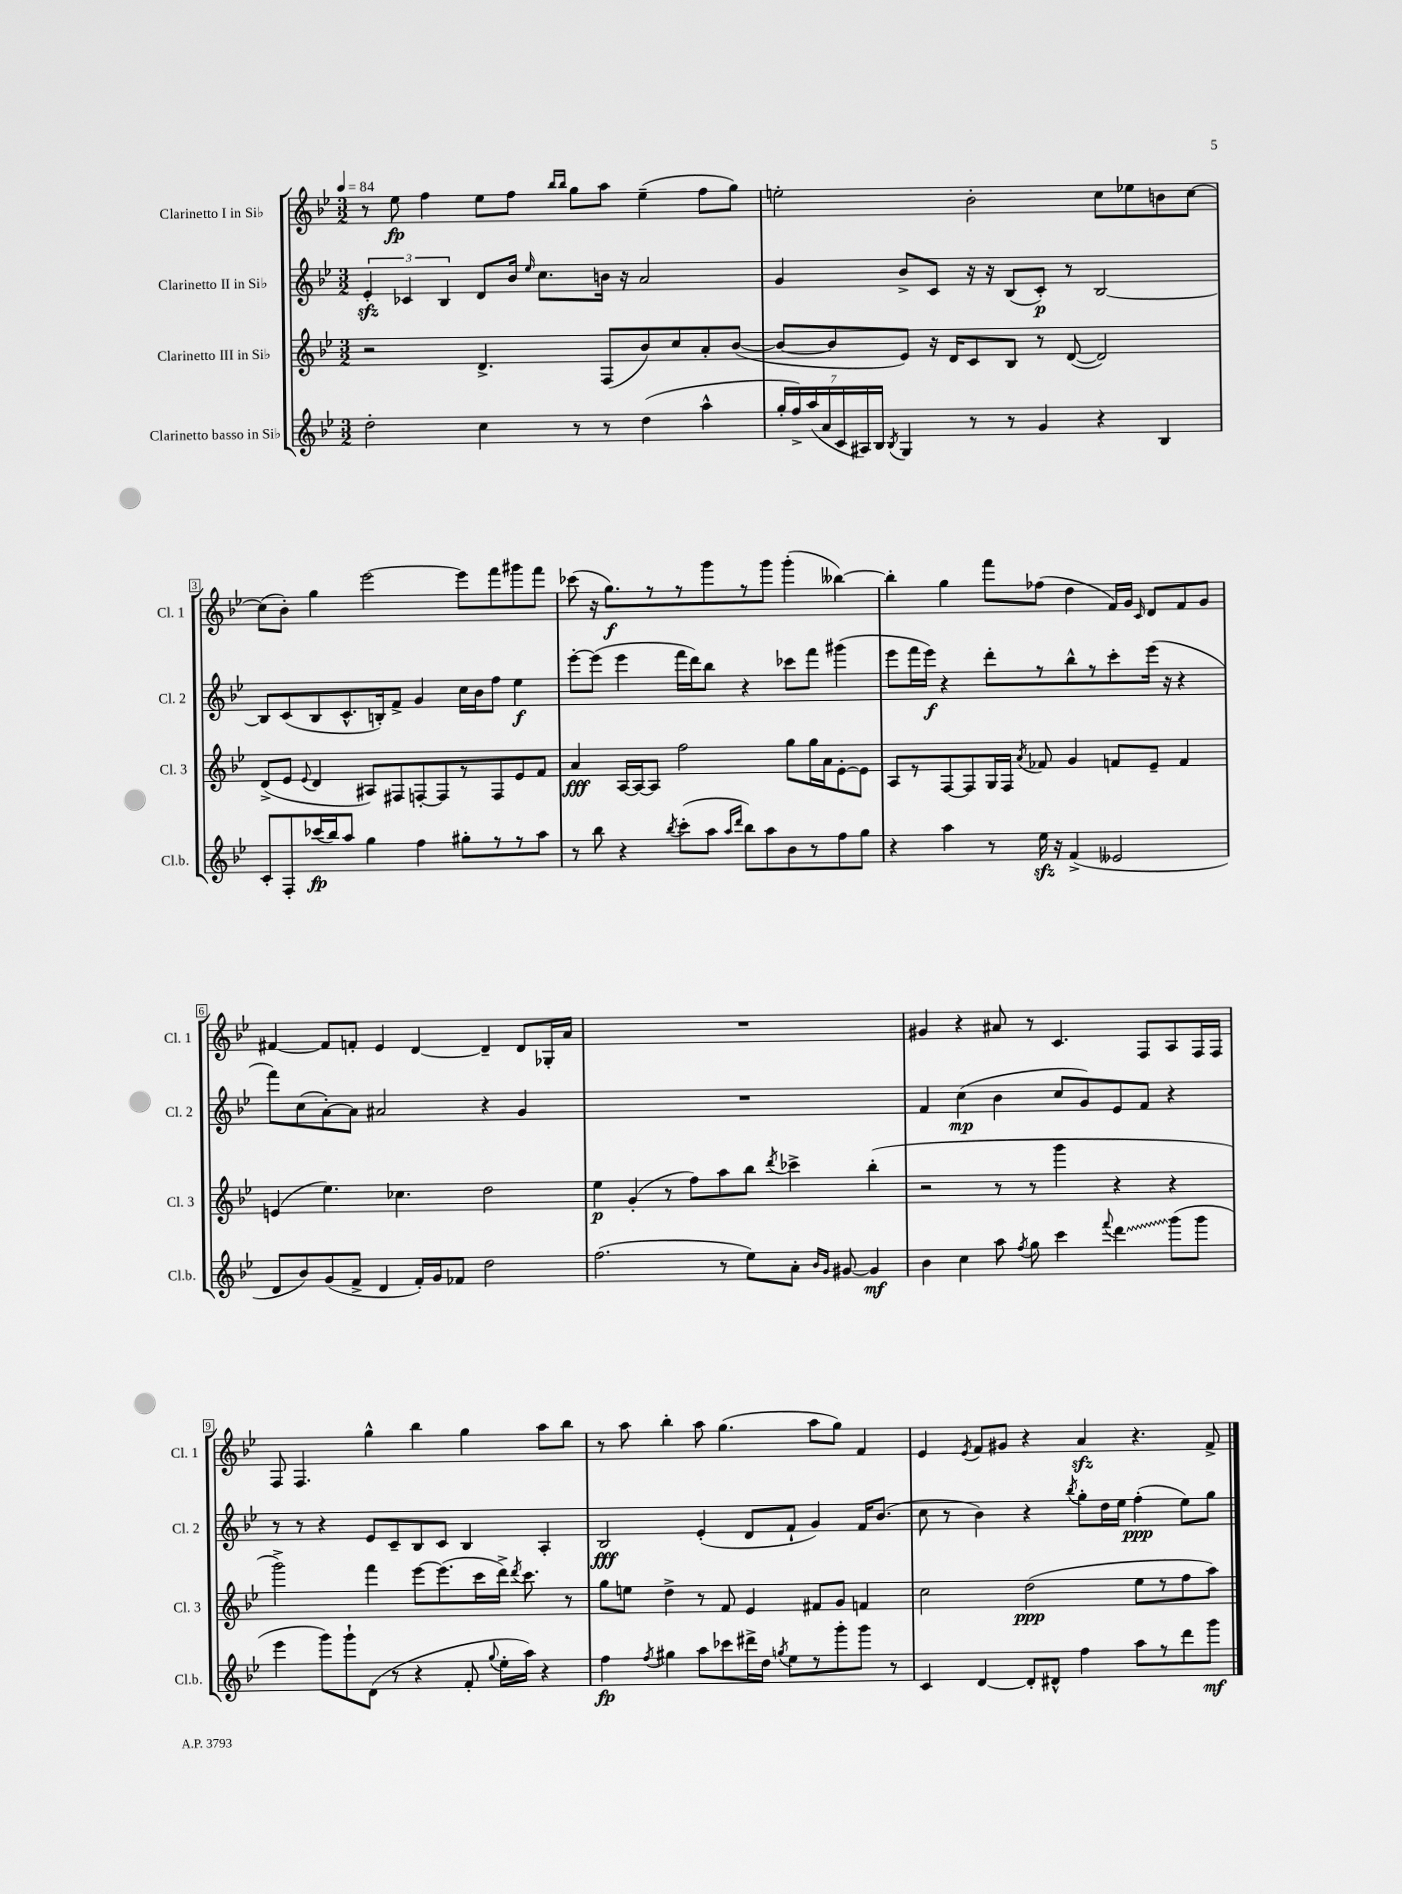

**kern	**kern	**kern	**kern
*staff4	*staff3	*staff2	*staff1
*clefG2	*clefG2	*clefG2	*clefG2
*k[b-e-]	*k[b-e-]	*k[b-e-]	*k[b-e-]
*M3/2	*M3/2	*M3/2	*M3/2
*MM84	*MM84	*MM84	*MM84
2dd'	2r	6e-'	8r
.	.	.	8ee-
.	.	6c-	.
.	.	.	4ff
.	.	6B-	.
4cc	4.d^	8d	8ee-
.	.	16b-	8ff
.	.	16qqee-	.
.	.	8.cc	.
.	.	.	16qqbb-
.	.	.	16qqbb-
8r	.	.	8gg
8r	(8F	16b	8aa
.	.	16r	.
(4dd	8b-)	2a	(4ee-~
.	8cc	.	.
4aa^^	8a'	.	8ff
.	([8b-	.	8gg)
=	=	=	=
28gg'	8b-_	4g	2ee'
28ff^)	.	.	.
(28aa	.	.	.
28a	.	.	.
.	8b-]	.	.
28c	.	.	.
28A#)	.	.	.
28B-	.	.	.
8qB-	.	.	.
4G	8e-)	8b-^	.
.	16r	8c	.
.	16d	.	.
8r	8c	16r	2b-'
.	.	16r	.
8r	8B-	(8B-	.
4g	8r	8c')	.
.	([8d	8r	.
4r	2d])	[2B-	8cc
.	.	.	8ee-
4B-	.	.	8b
.	.	.	[8cc
=	=	=	=
8c'	(8d^	8B-]	(8cc]
8F'	8e-	(8c	8b-')
.	8qqe-	.	.
(16ccc-	4d	8B-	4gg
16bb-)	.	.	.
8aa	.	8.c^^	.
4gg	8A#)	.	[2eee-
.	.	16B')	.
.	8F#	8f^	.
4ff	[8F'	4g	.
.	8F]	.	.
8gg#'	8r	16cc	8eee-]
.	.	16b-	.
8r	8F	8ff	8fff
8r	8e-	4ee-	8ggg#
8aa	8f	.	8fff
=	=	=	=
8r	4a	[8eee-'	(8ccc-
8bb-	.	(8eee-]	16r
.	.	.	8.gg)
4r	[16A	4eee-	.
.	16A_	.	.
.	8A]	.	8r
8qbb-	.	.	.
(8ccc'	2ff	16fff	8r
.	.	16ddd)	.
8aa	.	8bb-	8ggg
16qqaa	.	.	.
16qqddd	.	.	.
8bb-)	.	4r	8r
8aa	.	.	8ggg
8b-	8gg	8ccc-	(4ggg'
8r	16gg	8fff	.
.	16a	.	.
8ff	[8e-'	(4ggg#	[4bb--)
8gg	8e-]	.	.
=	=	=	=
4r	8A	8eee-	4bb--']
.	8r	16fff	.
.	.	16eee-)	.
4aa	[8F	4r	4gg
.	8F]	.	.
8r	16G	8ddd'	8fff
.	16F	.	.
.	8qa	.	.
16ee-	8f-	8r	(8ff-
16r	.	.	.
(4f^	4g	8bb-^^	4dd
.	.	8r	.
2e--	8f	8ccc'	16f)
.	.	.	16g
.	.	.	16qqc
.	8e-~	(16eee-	8d
.	.	16r	.
.	4f	4r	8f
.	.	.	8g
=	=	=	=
8d	(4e	8fff)	[4f#
8b-)	.	(8cc	.
(8g	4.ee-)	[8a')	8f#]
8f^	.	8a]	8f'
4d	.	2a#	4e-
.	4.cc-	.	.
16f')	.	.	[4d
16g	.	.	.
8f-	.	.	.
2dd	2dd	4r	4d~]
.	.	4g	8d
.	.	.	16G-'
.	.	.	16a
=	=	=	=
(2.ff	4ee-	1.r	1.r
.	(4g'	.	.
.	8r	.	.
.	8ff)	.	.
8r	8aa	.	.
8ee-)	8bb-	.	.
.	8qddd	.	.
8a'	4ccc-^	.	.
16qqb-	.	.	.
16qqg	.	.	.
[8g#	.	.	.
4g#]	(4bb-'	.	.
=	=	=	=
4b-	2r	4f	4g#
4cc	.	(4cc	4r
8aa	8r	4b-	8a#
8qff	.	.	.
8gg	8r	.	8r
4ccc	4ggg	8cc	4.c
.	.	8g)	.
8qqfff	.	.	.
4ddd	4r	8e-	.
.	.	8f	8F
(8ggg	4r	4r	8A
8ggg	.	.	16F
.	.	.	16F
=	=	=	=
4eee-	2ggg^)	8r	8F
.	.	8r	4.F
8ggg)	.	4r	.
8ggg`	.	.	.
(8d	4fff	8e-	4gg^^
8r	.	8c~	.
4r	[8eee-	8B-	4bb-
.	(8.eee-]	8c	.
8f'	.	4B-	4gg
.	16ccc	.	.
8qqgg	.	.	.
16ee-'	16ddd^)	.	.
.	8qddd	.	.
16aa)	8.ccc	.	.
4r	.	4A'	8aa
.	8r	.	8bb-
=	=	=	=
4ff	8gg	2B-	8r
.	8ee	.	8aa
8qff	.	.	.
4gg#	4dd^	.	4bb-'
8aa	8r	(4e-'	8aa
8ccc-	8f	.	(4.gg
16ddd#^	4e-	8d	.
16dd	.	.	.
8qgg	.	.	.
8ee-	.	8f`	.
8r	8f#	4g)	8aa
8ggg'	8g	.	8gg)
8ggg	4f	16f	4f
.	.	(8.b-	.
8r	.	.	.
=	=	=	=
4c	2cc	8cc	4e-
.	.	8r	.
.	.	.	8qe-
[4d	.	4b-)	8f
.	.	.	8g#
8d']	(2dd	4r	4r
8d#^^	.	.	.
.	.	8qbb-	.
4ff	.	8gg'	4a
.	.	16dd	.
.	.	16ee-	.
8aa	8ee-	(4ff'	4.r
8r	8r	.	.
8ddd	8ff	8ee-)	.
8ggg	8aa)	8gg	8f^
==	==	==	==
*-	*-	*-	*-
